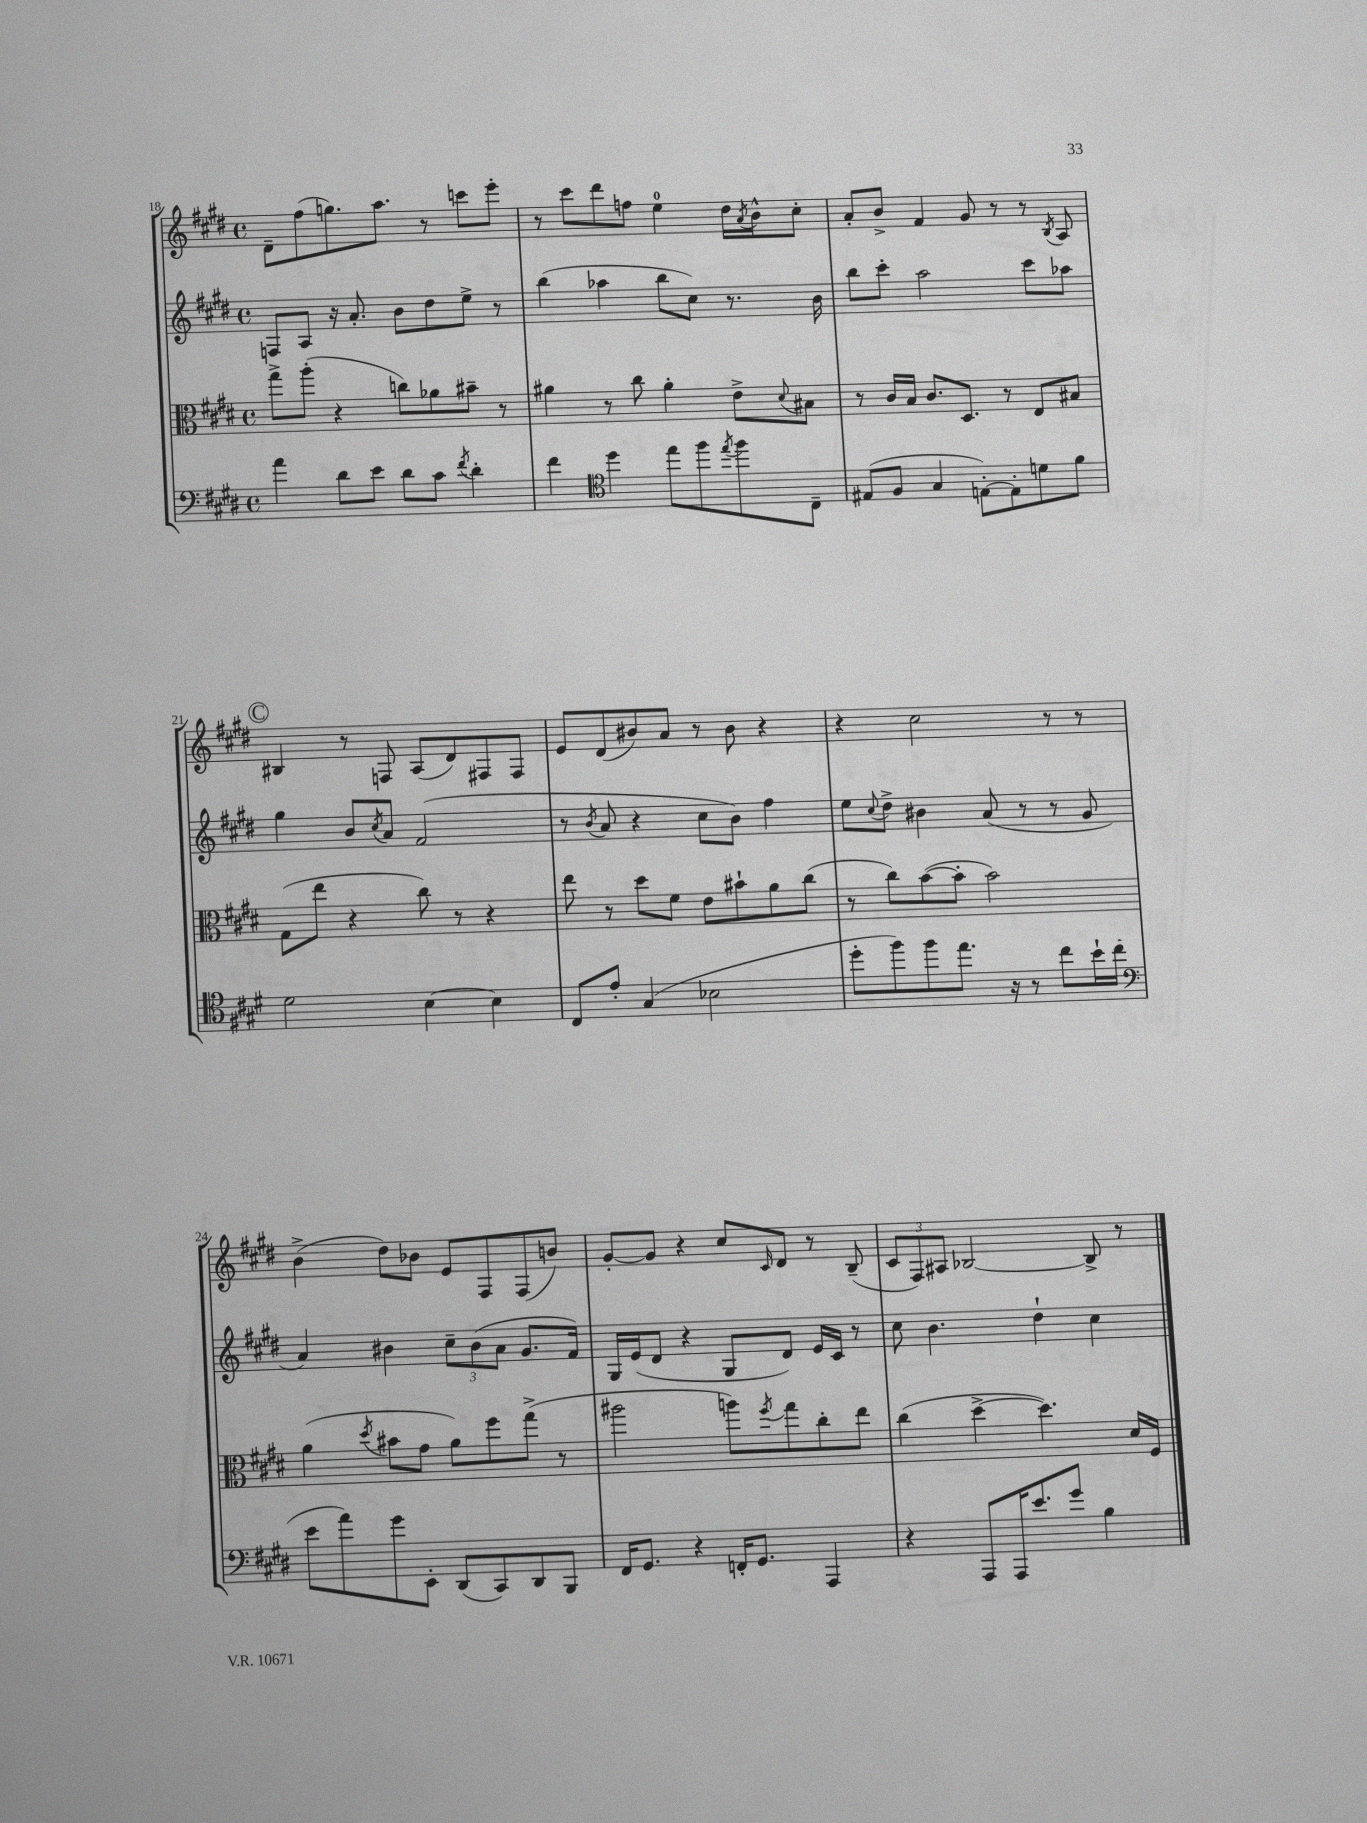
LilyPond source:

<<
\new StaffGroup <<
\new Staff = "s0" {
    \clef treble \key e \major \defaultTimeSignature \time 4/4
    dis'8-- fis''8( g''8.) a''8. r8 c'''8 e'''8-. |
    r8 cis'''8 dis'''8 f''8 e''4-0 dis''16 \acciaccatura { a'8 } b'16-^ cis''8-. |
    a'8-. b'8-> fis'4 gis'8 r8 r8 \acciaccatura { b8 } a8 |
    \mark \markup { \circle "C" } bis4 r8 f8 a8( dis'8) fis8 fis8 |
    e'8 dis'8( bis'8) a'8 r8 bis'8 r4 |
    r4 cis''2 r8 r8 |
    b'4->( dis''8) bes'8 e'8 fis8 fis8( b'8) |
    gis'8~-. gis'8 r4 cis''8 \grace { cis'16 } dis'8 r8 b8--( |
    \tuplet 3/2 { cis'8 fis8) ais8 } bes2~ bes8-> r8 \bar "|." |
}
\new Staff = "s1" {
    \clef treble \key e \major \defaultTimeSignature \time 4/4
    f8 a8 r16 a'8.-. b'8 dis''8 e''8-> r8 |
    b''4( aes''4 b''8 cis''8) r8. b'16 |
    b''8 cis'''8-. a''2 cis'''8 aes''8 |
    \mark \markup { \circle "C" } gis''4 b'8 \acciaccatura { cis''8 } a'8 fis'2( |
    r8 \acciaccatura { b'8 } a'8 r4 cis''8 b'8) fis''4 |
    e''8 \appoggiatura { cis''8 } dis''8-> bis'4 a'8( r8 r8 gis'8 |
    a'4) bis'4 \tuplet 3/2 { cis''8-- bis'8( a'8 } gis'8. fis'16) |
    gis16 e'16( dis'8 r4 gis8 dis'8) e'16 cis'16 r8 |
    cis''8 b'4. dis''4-! cis''4 \bar "|." |
}
\new Staff = "s2" {
    \clef alto \key e \major \defaultTimeSignature \time 4/4
    gis''8-> a''8-.( r4 c''8) aes'8 bis'8-- r8 |
    ais'4 r8 cis''8 ais'4-. e'8-> \appoggiatura { dis'8 } bis8 |
    r8 cis'16 b16 cis'8. dis8. r8 e8 bis8 |
    \mark \markup { \circle "C" } gis8( e''8 r4 cis''8) r8 r4 |
    e''8 r8 dis''8 fis'8 e'8 bis'8-! a'8 cis''8( |
    r8 cis''8) b'8~( b'8-. b'2) |
    a'4( \acciaccatura { dis''8 } bis'8 gis'8 a'8) fis''8 gis''8->( r8 |
    ais''2 a''8) \acciaccatura { fis''8 } gis''8 cis''8-. e''8 |
    cis''4( dis''4~-> dis''4.) dis'16 fis16 \bar "|." |
}
\new Staff = "s3" {
    \clef bass \key e \major \defaultTimeSignature \time 4/4
    a'4 dis'8 e'8 dis'8 cis'8 \acciaccatura { fis'8 } dis'4-. |
    fis'4 \clef tenor dis''4 e''8 fis''8 \acciaccatura { e''8 } fis''8 cis8-- |
    eis8( fis8 gis4 e8~-.) e8-. d'8 fis'8 |
    \mark \markup { \circle "C" } dis'2 b4~ b4 |
    cis8 e'8-. gis4( bes2 |
    dis''8-. fis''8) fis''8 e''8. r16 r8 cis''8 b'16-! cis''16( |
    \clef bass e'8 a'8) gis'8 e,8-. dis,8( cis,8) dis,8 b,,8 |
    fis,16 gis,8. r4 f,16-. gis,8. a,,4 |
    r4 a,,8 a,,16 e'8. gis'8 b4 \bar "|." |
}
>>
>>
\layout { \context { \Score currentBarNumber = #18 } }
